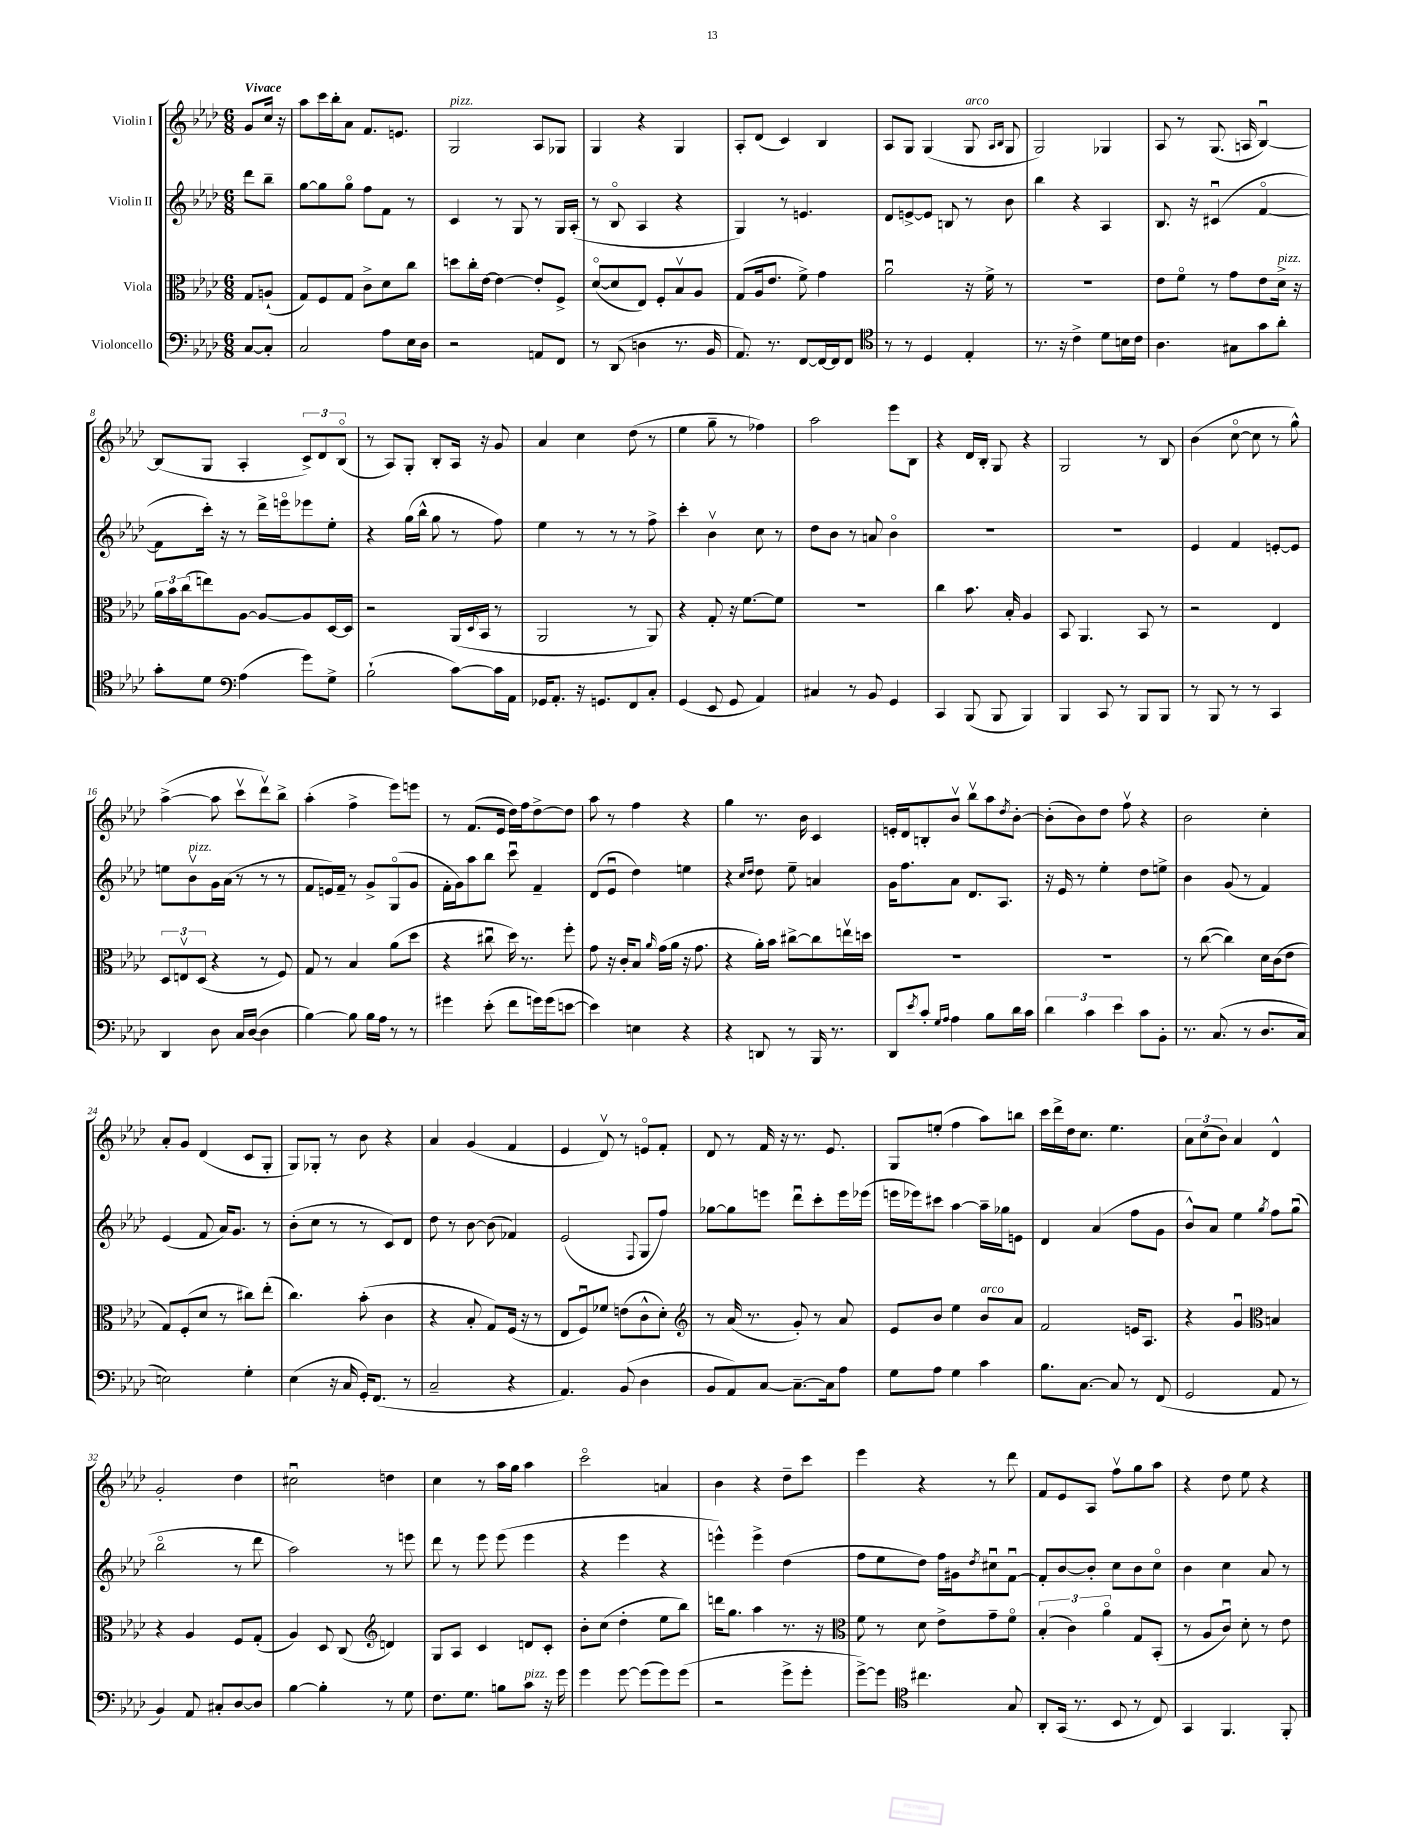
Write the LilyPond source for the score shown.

<<
\new StaffGroup <<
\new Staff = "s0" \with { instrumentName = "Violin I" } {
    \clef treble \key aes \major \numericTimeSignature \time 6/8 \partial 4 \tempo "Vivace"
    g'8 c''16 r16 |
    aes''8 c'''16 bes''16-. aes'8 f'8. e'8. |
    g2^\markup { \italic "pizz." } aes8 ges8 |
    g4 r4 g4 |
    aes8-. des'8( c'4) bes4 |
    aes8 g8 g4( g8^\markup { \italic "arco" } \grace { aes16 bes16 } g8 |
    g2) ges4 |
    aes8 r8 g8.( a16 bes4~\downbow) |
    bes8( g8 aes4-. \tuplet 3/2 { c'8->) des'8 bes8\flageolet( } |
    r8 aes8) g8-. bes8-. aes16 r16 g'8 |
    aes'4 c''4 des''8( r8 |
    ees''4 g''8-- r8 fes''4) |
    aes''2 ees'''8 bes8 |
    r4 des'16 bes16-. g8 r4 |
    g2 r8 bes8 |
    bes'4( c''8~\flageolet c''8 r8 g''8-^) |
    aes''4~->( aes''8 c'''8\upbow des'''8\upbow) bes''8-> |
    aes''4-.( f''4-> ees'''8) e'''8 |
    r8 f'8.( ees'16 des''16) f''16 des''8~-> des''8 |
    aes''8 r8 f''4 r4 |
    g''4 r8. bes'16 c'4 |
    e'16-. des'16 b8-. bes'8\upbow bes''8\upbow aes''8 \acciaccatura { des''8 } bes'8~-. |
    bes'8-.( bes'8) des''8 f''8\upbow r4 |
    bes'2 c''4-. |
    aes'8-. g'8 des'4( c'8 g8-. |
    g8) ges8-. r8 bes'8 r4 |
    aes'4 g'4( f'4 |
    ees'4 des'8\upbow) r8 e'8\flageolet f'8-. |
    des'8 r8 f'16 r16 r8. ees'8. |
    g8 e''8-.( f''4 aes''8) b''8 |
    c'''16 des'''16-> des''16 c''8. ees''4. |
    \tuplet 3/2 { aes'8 c''8( bes'8) } aes'4 des'4-^ |
    g'2-. des''4 |
    cis''2\downbow d''4 |
    c''4 r8 aes''16 g''16 aes''4 |
    c'''2\flageolet a'4 |
    bes'4 r4 des''8-- c'''8 |
    ees'''4 r4 r8 des'''8 |
    f'8 ees'8 aes8 f''8\upbow g''8 aes''8 |
    r4 des''8 ees''8 r4 \bar "|." |
}
\new Staff = "s1" \with { instrumentName = "Violin II" } {
    \clef treble \key aes \major \numericTimeSignature \time 6/8 \partial 4
    des'''8 bes''8-- |
    g''8~ g''8 g''8\flageolet f''8 f'8 r8 |
    c'4 r8 g8 r8 g16 aes16-.( |
    r8 bes8\flageolet aes4 r4 |
    g4) r8 e'4. |
    des'8 e'8~-> e'8 b8 r8 bes'8 |
    bes''4 r4 aes4 |
    bes8. r16 cis'4\downbow( f'4~\flageolet |
    f'8 c'''16-.) r16 r8 des'''16-> e'''16\flageolet ees'''8 ees''8-. |
    r4 g''16( bes''16-^ g''8 r8 f''8) |
    ees''4 r8 r8 r8 f''8-> |
    c'''4-. bes'4\upbow c''8 r8 |
    des''8 bes'8 r8 a'8 bes'4\flageolet |
    R2. |
    R2. |
    ees'4 f'4 e'8~-. e'8 |
    e''8 bes'8\upbow^\markup { \italic "pizz." } g'16 aes'16( r8 r8 r8 |
    f'8 e'16) f'16-- r8 g'8-> g8\flageolet( g'8 |
    f'16-. g'16) aes''8 bes''8 c'''8\downbow f'4-- |
    des'8( ees'8\downbow des''4) e''4 |
    r4 \grace { c''16 des''16 } des''8 ees''8-- a'4 |
    g'16 f''8. aes'8 des'8. aes8. |
    r16 ees'16 r8 ees''4-. des''8 e''8-> |
    bes'4 g'8( r8 f'4) |
    ees'4( f'8 aes'16) g'8. r8 |
    bes'8-.( c''8 r8 r8 c'8) des'8 |
    des''8 r8 bes'8~ bes'8( fes'4) |
    ees'2( \appoggiatura { f8 } g8 f''8) |
    ges''8~ ges''8 e'''8 des'''8\downbow c'''8-. e'''16 ees'''16( |
    e'''16 ees'''16) cis'''8 aes''4~ aes''16-- ges''16 e'8 |
    des'4 aes'4( f''8 g'8 |
    bes'8-^) aes'8 ees''4 \acciaccatura { g''8 } f''8 g''8\downbow( |
    bes''2\flageolet r8 des'''8 |
    aes''2) r8 e'''8 |
    des'''8 r8 ees'''8 ees'''8( ees'''4 |
    r4 ees'''4 r4 |
    e'''4-^) e'''4-> des''4( |
    f''8 ees''8 des''8) f''16 gis'16 \acciaccatura { des''8 } cis''8\downbow f'8~\downbow |
    f'8-. bes'8~ bes'8-. c''8 bes'8 c''8\flageolet |
    bes'4 c''4 aes'8 r8 \bar "|." |
}
\new Staff = "s2" \with { instrumentName = "Viola" } {
    \clef alto \key aes \major \numericTimeSignature \time 6/8 \partial 4
    g8 a8-!( |
    g8) f8 g8 c'8-> des'8 c''8 |
    d''8 c''16-. ees'16~ ees'4~ ees'8-. f8-> |
    des'8~\flageolet( des'8 ees8) f8-. bes8\upbow aes8 |
    g8( aes16 ees'8. f'8->) g'4 |
    aes'2\downbow r16 f'16-> r8 |
    R2. |
    ees'8 f'8\flageolet r8 g'8 ees'8 des'16->^\markup { \italic "pizz." } r16 |
    \tuplet 3/2 { aes'16 bes'16 c''16( } e''8) aes8~ aes8~ aes8 des16~ des16 |
    r2 aes,16( \appoggiatura { des8 } bes,16 r8 |
    aes,2 r8 aes,8) |
    r4 g8-. r16 f'8.~ f'8 |
    R2. |
    c''4 bes'8. bes16-. aes4 |
    bes,8 aes,4. bes,8 r8 |
    r2 ees4 |
    \tuplet 3/2 { des8 e8\upbow des8( } r4 r8 f8) |
    g8 r8 bes4 aes'8( des''8 |
    r4 cis''8\downbow des''16) r8. f''8-. |
    g'8 r16 c'16-. bes8 \grace { aes'16 } g'16( aes'16 r16 g'8. |
    r4 aes'16-.) bes'16 cis''8~-> cis''8 e''16\upbow d''16 |
    R2. |
    R2. |
    r8 c''8~( c''4) des'16 c'16( ees'8 |
    g8) f8-.( des'8 r8 cis''8) ees''8-.( |
    c''4.) bes'8-.( c'4 |
    r4 bes8-. g8) f16( r16 r8 |
    ees8 f8\downbow) fes'8 e'8( c'8-^ des'8-.) |
    \clef treble r8 aes'16( r8. g'8-.) r8 aes'8 |
    ees'8 bes'8 ees''4 bes'8^\markup { \italic "arco" } aes'8 |
    f'2 e'16 aes8. |
    r4 g'4\downbow \clef alto b4 |
    r4 aes4 f8 g8-.( |
    aes4) des8 c8( \clef treble d'4) |
    g8 aes8 c'4 d'8 c'8-. |
    bes'8-. c''8( des''4-. ees''8 bes''8) |
    d'''16 g''8. aes''4 r8. r16 |
    \clef alto f'8 r8 des'8 ees'8-> g'8-- f'8\flageolet |
    \tuplet 3/2 { bes4-.( c'4) aes'4\flageolet } g8 bes,8-.( |
    r8 aes8 c'8\downbow) des'8-. r8 ees'8 \bar "|." |
}
\new Staff = "s3" \with { instrumentName = "Violoncello" } {
    \clef bass \key aes \major \numericTimeSignature \time 6/8 \partial 4
    c8~ c8-. |
    c2 aes8 ees16 des16 |
    r2 a,8 f,8 |
    r8 des,8( d4 r8. bes,16 |
    aes,8.) r8. f,8~ f,16~ f,16 f,8 |
    \clef tenor r8 r8 des4 ees4-. |
    r8. r16 c'4-> des'8 b16 c'16 |
    aes4. gis8 g'8 aes'8-. |
    g'8-. des'8 \clef bass aes4( g'8) g8-> |
    bes2-!( c'8~) c'16 aes,16 |
    ges,16 aes,8.-. r16 g,8. f,8 c8-. |
    g,4( ees,8 g,8 aes,4) |
    cis4 r8 bes,8 g,4 |
    c,4 bes,,8( bes,,8 bes,,4) |
    bes,,4 c,8 r8 bes,,8 bes,,8 |
    r8 bes,,8 r8 r8 c,4 |
    des,4 des8 c16 des16~( des4 |
    bes4~) bes8 bes16 aes16 r8 r8 |
    gis'4 ees'8-.( f'8 g'16) g'16( e'8~ |
    e'4) e4 r4 |
    r4 d,8 r8 bes,,16 r8. |
    des,8 \acciaccatura { ees'8 } c'8-. \grace { g16 aes16 } aes4 bes8 des'16 c'16 |
    \tuplet 3/2 { des'4 c'4 ees'4 } c'8 bes,8-. |
    r8. c8.( r8 des8. c16 |
    e2) g4-. |
    ees4( r16 c16 g,16-.) f,8.( r8 |
    c2-- r4 |
    aes,4.) bes,8( des4 |
    bes,8 aes,8) c8~ c8.~-- c16 aes8 |
    g8 aes8 g4 c'4 |
    bes8. c8.~ c8 r8 f,8( |
    g,2 aes,8 r8 |
    bes,4) aes,8 cis8-. des8~ des8 |
    bes4~ bes4-. r8 g8 |
    f8. g8. b8 c'8^\markup { \italic "pizz." } r16 g'16 |
    g'4 g'8~ g'8( g'8) g'8( |
    r2 g'8-> g'8-. |
    g'8~->) g'8 \clef tenor cis''4. g8 |
    aes,8-. g,16( r8. bes,8 r8 c8) |
    g,4 f,4. f,8-. \bar "|." |
}
>>
>>
